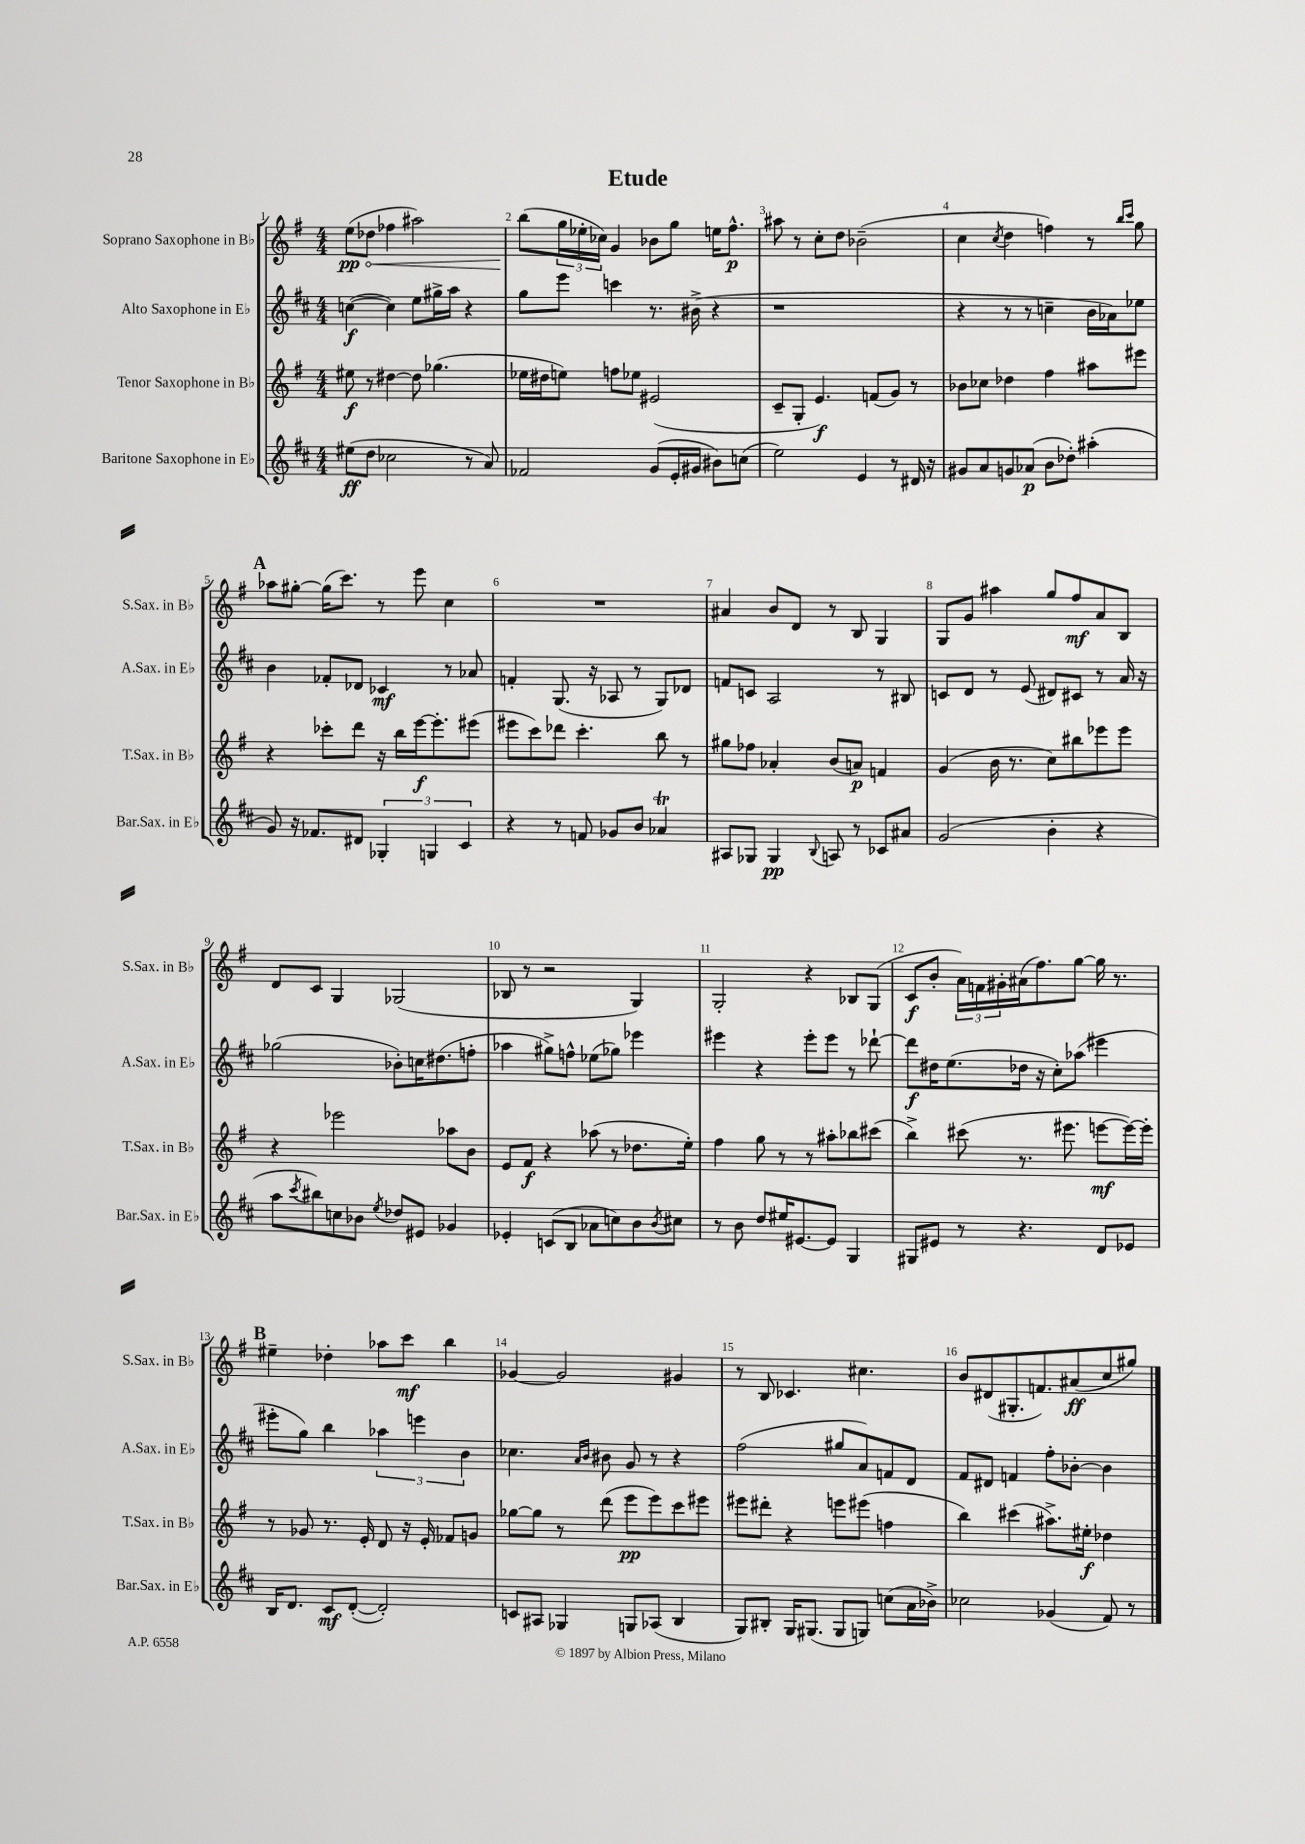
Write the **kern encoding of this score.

**kern	**kern	**kern	**kern
*staff4	*staff3	*staff2	*staff1
*clefG2	*clefG2	*clefG2	*clefG2
*k[f#c#]	*k[f#]	*k[f#c#]	*k[f#]
*M4/4	*M4/4	*M4/4	*M4/4
(8ee#	8ee#	([4cc	(8ee
8dd	8r	.	8dd-
2cc-	[4dd#	4cc])	4ff-
.	8dd#]	8ee	2aa#)
.	(4.gg-	16gg#^	.
.	.	16aa	.
8r	.	4r	.
8a)	.	.	.
=	=	=	=
2f-	16ee-	8gg	(8bb
.	16dd#	.	.
.	8ee)	8eee	24gg
.	.	.	24ee-'
.	.	.	24cc-)
.	8ff	4ccc	4g
.	8ee-	.	.
(8g	(2e#	8.r	8b-
16e'	.	.	8gg
16g#	.	(16b#^	.
8b#)	.	4r	16ee
.	.	.	8.ff#^^
(8cc	.	.	.
=	=	=	=
2ee)	8c~	1r	8aa#
.	8G'	.	8r
.	4.e)	.	8cc'
.	.	.	8dd
4e	.	.	(2b-~
.	(8f	.	.
8r	8g)	.	.
16d#	8r	.	.
16r	.	.	.
=	=	=	=
8g#	8b-	4r	4cc
8a	8cc-	.	.
.	.	.	8qcc
8g	4dd-	8r	4dd
(8a-	.	8r	.
8b	4ff#	4cc~	4ff)
8dd-')	.	.	.
(4aa#'	8aa#	16b	8r
.	.	16a-)	.
.	.	.	16qqbb
.	.	.	16qqccc
.	8eee#	8ee-	8gg
=	=	=	=
8g)	4r	4b	8aa-
16r	.	.	[8gg#'
8.f-	.	.	.
.	8ccc-'	8f-'	(16gg#]
.	.	.	8.ccc)
8d#	8ddd	8d-	.
6G-'	16r	4c-	8r
.	16bb	.	.
.	[16eee	.	8eee
6G	.	.	.
.	8.eee']	.	.
.	.	8r	4cc
6c#	.	.	.
.	(8eee#	8a-	.
=	=	=	=
4r	8eee#	4f'	1r
.	8ccc)	.	.
8r	8ddd-	(8.G	.
8f	4.ccc'	.	.
.	.	16r	.
8g-	.	8A-	.
8b	.	8r	.
4a-	8bb	8G)	.
.	8r	8d-	.
=	=	=	=
8A#	8gg#	8f	4a#
8G-	8ff-	8c	.
4G-	4a-'	2A	8b
.	.	.	8d
8qqB	.	.	.
8A	(8b	.	8r
8r	8a)	.	8B
8c-	4f	8r	4G
8a#	.	8B#	.
=	=	=	=
(2g	(4g	8c	8G
.	.	8d	8g
.	16b	8r	4aa#
.	8.r	.	.
.	.	(8e	.
4b'	8cc)	8d#)	8gg
.	8bb#	8c#	8ff#
4r	8eee-	8r	8a
.	8eee-	16a	8B
.	.	16r	.
=	=	=	=
8aa	4r	(2gg-	8d
8qccc#	.	.	.
8bb#)	.	.	8c
8cc	2eee-	.	4G
8b-	.	.	.
8qee	.	.	.
8dd-	.	8b-')	(2G-
8e#	.	16cc	.
.	.	(8.dd#	.
4g-	8aa-	.	.
.	8b	8ff'	.
=	=	=	=
4e-'	8e	4aa-	8B-
.	8f#	.	8r
(8c	4r	8gg#^)	2r
8B	.	8ff^^	.
8a-	(8aa-	(8ee-	.
8cc)	8r	8gg-)	.
8b	8.dd-	4eee-	4G)
8qb	.	.	.
8cc#	.	.	.
.	16ee')	.	.
=	=	=	=
8r	4ff#	4eee#	2G'
8b	.	.	.
8dd	8gg	4r	.
16ee#	8r	.	.
[8.e#	.	.	.
.	8r	8eee#'	4r
8e#]	8aa#'	8eee#	.
4G	8bb-	8r	8B-
.	(8ccc#	[8ddd-`	(8G
=	=	=	=
8G#	4bb^)	8ddd-]	8c
8e#	.	16dd#	8b'
.	.	(8.ee	.
8r	(8ccc#	.	24a)
.	.	.	24f
.	.	.	24g#'
4.r	8.r	16dd-	(16a#
.	.	16r	8.ff#)
.	.	8cc#')	.
.	8.eee#	.	.
.	.	(8aa-	[8gg
8d	[8eee	4eee#	16gg]
.	.	.	8.r
8e-	16eee_)	.	.
.	16eee']	.	.
=	=	=	=
16B	8r	8eee#'	4ee#~
8.d	.	.	.
.	8g-	8gg)	.
8c#	8.r	4bb	4dd-'
([8d'	.	.	.
.	16e'	.	.
2d'])	8d	6aa-	8aa-
.	16r	.	8ccc
.	.	6eee	.
.	16e'	.	.
.	8f-	.	4bb
.	.	6b	.
.	8g	.	.
=	=	=	=
8c	[8gg-	4.cc-	[4g-
8A#	8gg-]	.	.
4G-	8r	.	2g-]
.	.	16qqa	.
.	.	16qqb	.
.	(8ddd	8b#	.
8G	8eee	8g	.
(8A-	8eee)	8r	.
4B	8ccc	4r	4g#
.	8eee#	.	.
=	=	=	=
8G)	8eee#	(2ff#	8r
8B#'	8ddd#'	.	8B
16G	4r	.	4.c-
(8.G#	.	.	.
8G#	8eee	8gg#	.
8G)	(8eee#	8a)	4.cc#
(8cc	4ff	8f	.
16a	.	8d	.
16b-^)	.	.	.
=	=	=	=
2cc-	4bb)	8f#	8b
.	.	8d#	(8d#
.	(4ccc#	4f	8.G#'
.	.	.	8.f)
(4g-	8.aa#^)	8ff#'	.
.	.	[8b-'	(8a#
.	16ee#'	.	.
8f#)	4dd-	4b-]	8cc
8r	.	.	8gg#)
==	==	==	==
*-	*-	*-	*-
